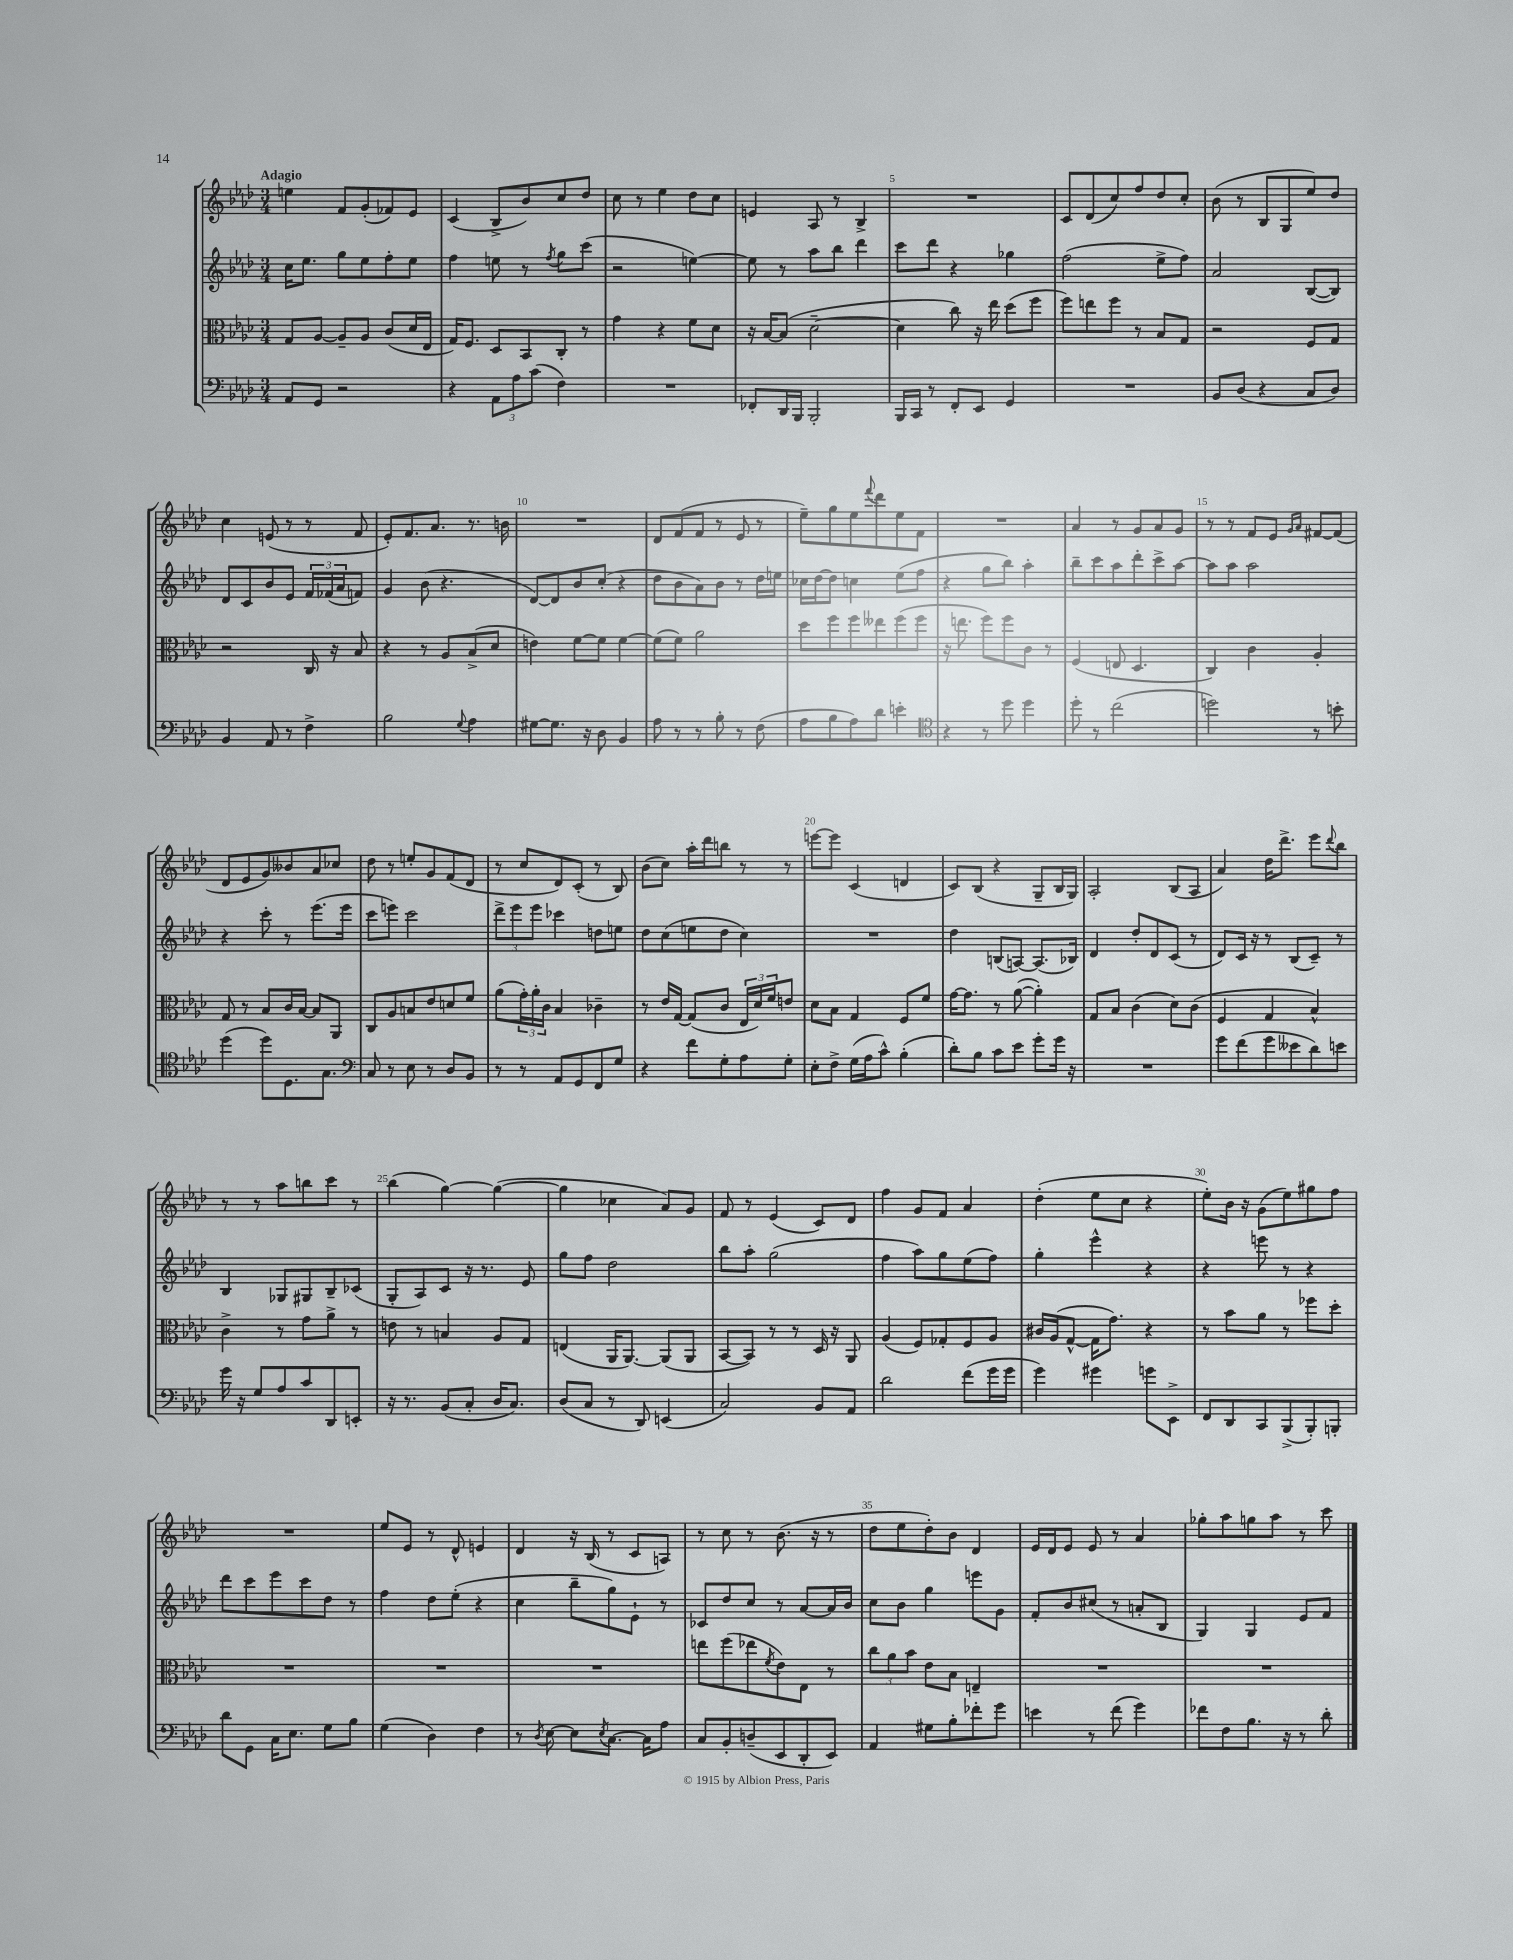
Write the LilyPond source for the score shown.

<<
\new StaffGroup <<
\new Staff = "s0" {
    \clef treble \key aes \major \numericTimeSignature \time 3/4 \tempo "Adagio"
    e''4 f'8 g'8-.( fes'8) ees'8 |
    c'4( bes8-> bes'8) c''8 des''8 |
    c''8 r8 ees''4 des''8 c''8 |
    e'4 aes8 r8 bes4-> |
    R2. |
    c'8 des'8( c''8) f''8 des''8 c''8-. |
    bes'8( r8 bes8 g8 ees''8) des''8 |
    c''4 e'8( r8 r8 f'8 |
    ees'8-.) f'8. aes'8. r8. b'16 |
    R2. |
    des'8 f'8( f'8 r8 ees'8 r8 |
    ees''8--) g''8 ees''8 \appoggiatura { f'''8 } des'''8 ees''8 f'8 |
    R2. |
    aes'4 r8 g'8 aes'8 g'8 |
    r8 r8 f'8 ees'8 \grace { g'16 aes'16 } fis'8~ fis'8( |
    des'8 ees'8 g'8) beses'8 aes'8 ces''8 |
    des''8 r8 e''8-. g'8 f'8( des'8 |
    r8 c''8 des'8) c'8-.( r8 bes8) |
    bes'8( c''8) aes''16-. des'''16 b''8 r8 r8 |
    e'''8~ e'''8 c'4( d'4 |
    c'8) bes8( r4 g8-- bes16 g16) |
    aes2-. bes8( aes8 |
    aes'4) des''16 des'''8.-> ees'''8 \appoggiatura { des'''8 } bes''8 |
    r8 r8 aes''8 b''8 c'''8 r8 |
    bes''4( g''4~) g''4~( |
    g''4 ces''4 aes'8) g'8 |
    f'8 r8 ees'4( c'8) des'8 |
    f''4 g'8 f'8 aes'4 |
    des''4-.( ees''8 c''8 r4 |
    ees''8-.) bes'16 r16 g'8( ees''8) gis''8 f''8 |
    R2. |
    ees''8 ees'8 r8 des'8-^ e'4 |
    des'4 r16 bes16( r8 c'8 a8) |
    r8 c''8 r8 bes'8.( r16 r8 |
    des''8 ees''8 des''8-.) bes'8 des'4 |
    ees'16 des'16 ees'8 ees'8 r8 aes'4 |
    ges''8-. aes''8 g''8 aes''8 r8 c'''8 \bar "|." |
}
\new Staff = "s1" {
    \clef treble \key aes \major \numericTimeSignature \time 3/4
    c''16 ees''8. g''8 ees''8 f''8-. ees''8 |
    f''4 e''8 r8 \acciaccatura { f''8 } g''8 c'''8( |
    r2 e''4~) |
    e''8 r8 aes''8 bes''8 des'''4 |
    c'''8 des'''8 r4 ges''4 |
    f''2( ees''8-> f''8) |
    aes'2 bes8~( bes8) |
    des'8 c'8 bes'8 ees'8 \tuplet 3/2 { f'16 fes'16( aes'16 } f'8) |
    g'4 bes'8( r4. |
    des'8~) des'8 bes'8 c''8-.( r4 |
    des''8 bes'8 aes'8) bes'8 r8 des''16 e''16 |
    ces''16 des''16~ des''8 c''4 ees''8( f''8 |
    r4 g''8 bes''8) aes''4-. |
    bes''8-- c'''8 aes''8 des'''8-. c'''8-> aes''8~ |
    aes''8 aes''8 aes''2 |
    r4 c'''8-. r8 ees'''8.( ees'''16 |
    c'''8 e'''8) c'''2 |
    \tuplet 3/2 { des'''8-> ees'''8 ees'''8 } ces'''4 d''8 e''8 |
    des''8 c''8( e''8 des''8 c''4) |
    R2. |
    des''4 b8( a8~) a8.( bes16) |
    des'4 des''8-. des'8 c'8( r8 |
    des'8) c'16 r16 r8 bes8( c'8--) r8 |
    bes4 ges8 gis8 bes8-- ces'8( |
    g8-. aes8) c'8 r16 r8. ees'8 |
    g''8 f''8 des''2 |
    bes''8 aes''8-. g''2( |
    f''4 aes''8) g''8 ees''8( f''8) |
    g''4-. ees'''4-^ r4 |
    r4 e'''8 r8 r4 |
    des'''8 c'''8 ees'''8 c'''8 des''8 r8 |
    f''4 des''8 ees''8-.( r4 |
    c''4 bes''8-- g''8) ees'8-! r8 |
    ces'8 des''8 c''8 r8 aes'8~ aes'16 bes'16 |
    c''8 bes'8 g''4 e'''8 g'8 |
    f'8-. bes'8 cis''8( r8 a'8-. bes8 |
    g4) g4 ees'8 f'8 \bar "|." |
}
\new Staff = "s2" {
    \clef alto \key aes \major \numericTimeSignature \time 3/4
    g8 aes8~ aes8-- aes8 c'8( des'16 ees16 |
    g16) f8. des8 bes,8 c8-. r8 |
    g'4 r4 f'8 des'8 |
    r16 bes16~ bes8( des'2~-- |
    des'4 c''8) r16 ees''16 des''8( f''8 |
    f''8) e''8 f''8 r8 bes8 g8 |
    r2 f8 g8 |
    r2 c16 r16 bes8 |
    r4 r8 aes8 bes8->( des'8 |
    e'4) f'8~ f'8 f'4~ |
    f'8( f'8) aes'2 |
    des''8 f''8 f''8 eeses''8 f''8( f''8 |
    r16 e''8. f''8) f''8 c'8 r8 |
    f4( e8 des4. |
    c4) c'4 aes4-. |
    g8 r8 bes8 c'16 bes16~ bes8 aes,8 |
    c8 aes8 b8 ees'8 d'8 f'8 |
    aes'8( \tuplet 3/2 { g'16-.) aes'16-. c'16 } bes4 ces'4-- |
    r8 ees'16 g16~ g8( c'8 \tuplet 3/2 { ees16 des'16) f'16 } e'8 |
    des'8 bes8 g4 f8 f'8 |
    g'16~ g'8. r8 aes'8~( aes'4-.) |
    g8 bes8 c'4( des'8) c'8( |
    f4 g4 bes4-^) |
    c'4-> r8 g'8 aes'8-> r8 |
    e'8 r8 b4 aes8 g8 |
    e4( aes,16 aes,8.~) aes,8( aes,8 |
    bes,8~ bes,8) r8 r8 des16 r16 aes,8 |
    aes4( f8) ges8-. f8 aes8 |
    cis'16 aes16( g8~-^ g16 g'8.) r4 |
    r8 bes'8 aes'8 r8 fes''8 des''8-. |
    R2. |
    R2. |
    R2. |
    e''8 f''8( ees''8 \acciaccatura { f'8 } ees'8) ees8 r8 |
    \tuplet 3/2 { c''8 aes'8 bes'8 } ees'8 bes8 e4-- |
    R2. |
    R2. \bar "|." |
}
\new Staff = "s3" {
    \clef bass \key aes \major \numericTimeSignature \time 3/4
    aes,8 g,8 r2 |
    r4 \tuplet 3/2 { aes,8 aes8 c'8( } f4) |
    R2. |
    fes,8-. des,16 bes,,16 bes,,2-. |
    bes,,16 c,16 r8 f,8-. ees,8 g,4 |
    R2. |
    bes,8 des8( r4 c8 des8) |
    bes,4 aes,8 r8 f4-> |
    bes2 \appoggiatura { g8 } aes4 |
    gis8~ gis8. r16 des8 bes,4 |
    aes8 r8 r8 bes8-. r8 f8( |
    aes8 bes8 aes8) des'8 e'4-. |
    \clef tenor r4 r8 des''8 des''4 |
    des''8-. r8 c''2( |
    d''2) r8 b'8-. |
    des''4( des''8) des8. g8. |
    \clef bass c8 r8 ees8 r8 des8 bes,8 |
    r8 r8 aes,8 g,8 f,8 g8 |
    r4 f'8 g8-. aes8 g8-. |
    ees8-. f8-> g16( aes16 c'8-^) bes4-.( |
    des'8-.) bes8 c'8 ees'8 g'8-. g'16 r16 |
    R2. |
    g'8 f'8( g'8 eeses'8 des'8) e'8 |
    g'16 r16 g8 aes8 c'8 des,8 e,8-. |
    r16 r8. bes,8( c8-. des16 c8.) |
    des8( c8 r8 des,8) e,4( |
    c2) bes,8 aes,8 |
    des'2 f'8( g'16 g'16 |
    g'4) gis'4 g'8 ees,8-> |
    f,8 des,8 c,8 bes,,8->( bes,,8-.) b,,8-. |
    des'8 g,8 c16 ees8. g8 bes8 |
    g4( des4) f4 |
    r8 \acciaccatura { des8 } ees8~ ees8 \acciaccatura { ees8 } c8.~ c16 aes8 |
    c8 bes,8-. d8--( ees,8 des,8-. ees,8) |
    aes,4 gis8 bes8-. fes'8-. g'8 |
    e'4 r8 f'8( g'4) |
    fes'8 f8 bes8. r16 r8 des'8-. \bar "|." |
}
>>
>>
\layout { \context { \Score \override BarNumber.break-visibility = ##(#f #t #t) barNumberVisibility = #(every-nth-bar-number-visible 5) } }
